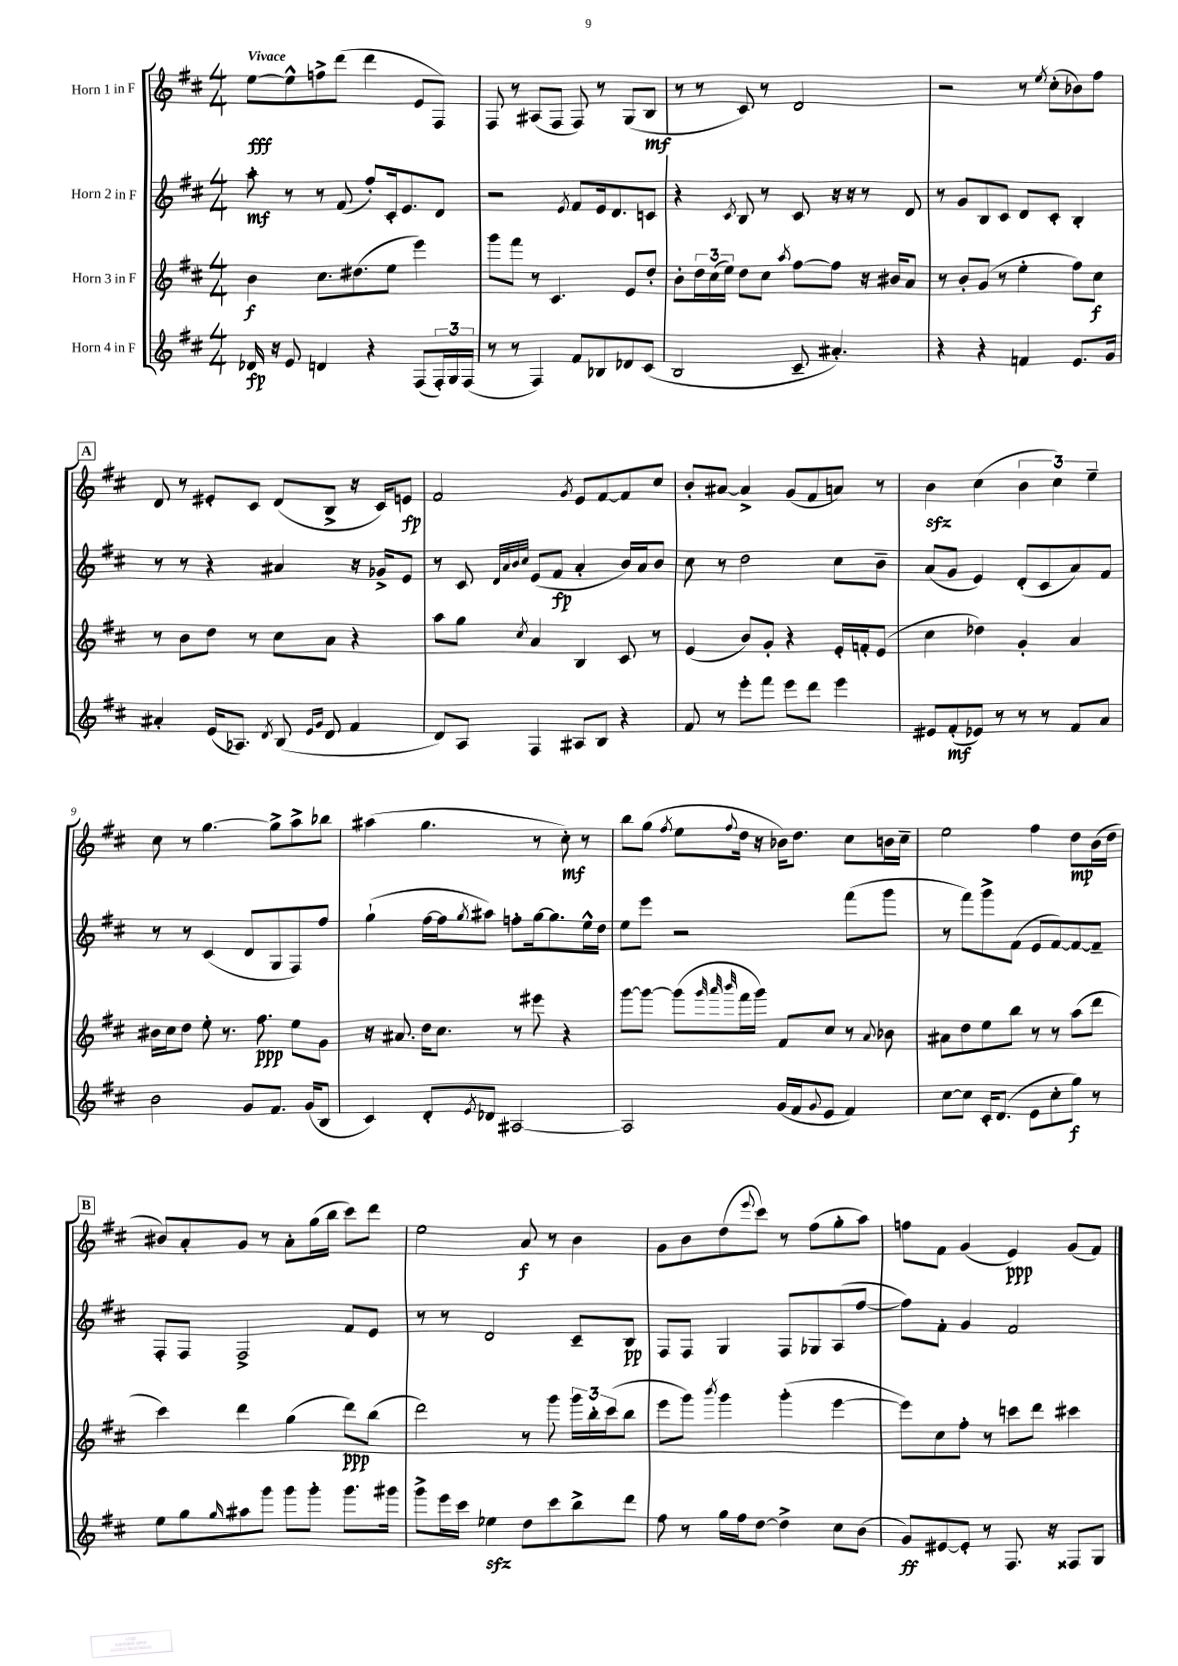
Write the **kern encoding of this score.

**kern	**dynam	**kern	**dynam	**kern	**dynam	**kern	**dynam
*part4	*part4	*part3	*part3	*part2	*part2	*part1	*part1
*staff4	*staff4	*staff3	*staff3	*staff2	*staff2	*staff1	*staff1
*I"Horn 4 in F	*	*I"Horn 3 in F	*	*I"Horn 2 in F	*	*I"Horn 1 in F	*
*clefG2	*	*clefG2	*	*clefG2	*	*clefG2	*
*k[f#c#]	*	*k[f#c#]	*	*k[f#c#]	*	*k[f#c#]	*
*M4/4	*	*M4/4	*	*M4/4	*	*M4/4	*
=1	=1	=1	=1	=1	=1	=1	=1
!	!	!	!	!	!	!LO:TX:a:B:t=Vivace	!
16d-X/	fp	4b\	f	8aa'\	mf	[8ee\L	fff
16r	.	.	.	.	.	.	.
8e/	.	.	.	8r	.	8ee^^\]	.
4dn/	.	8.cc#\L	.	8r	.	8ffn^\	.
.	.	.	.	(8f#/	.	(8ddd\J	.
.	.	(8.dd#X\	.	.	.	.	.
4r	.	.	.	8ff#'/L)	.	4ddd\	.
.	.	8ee\J	.	16c#'/k	.	.	.
.	.	.	.	8.e/	.	.	.
(8F#/L	.	4eee\)	.	.	.	8e/L	.
24F#'/L)	.	.	.	8d/J	.	8F#/J)	.
24G/	.	.	.	.	.	.	.
(24F#/JJ	.	.	.	.	.	.	.
=2	=2	=2	=2	=2	=2	=2	=2
8r	.	8ggg\L	.	2r	.	8F#/	.
8r	.	8fff#\J	.	.	.	8r	.
4F#/)	.	8r	.	.	.	(8A#X/L	.
.	.	4.c#/	.	.	.	8F#/J	.
.	.	.	.	8qe/	.	.	.
8f#/L	.	.	.	8f#/L	.	8F#/)	.
8B-X/	.	.	.	16e/k	.	8r	.
.	.	.	.	8.d/	.	.	.
8d-X/	.	8e/L	.	.	.	(8G/L	.
(8c#/J	.	8dd'/J	.	8cn/J	.	8B/J	mf
=3	=3	=3	=3	=3	=3	=3	=3
2B/	.	8b'\L	.	4r	.	8r	.
.	.	24dd\L	.	.	.	8r	.
.	.	(24cc#\	.	.	.	.	.
.	.	24ee\JJ)	.	.	.	.	.
.	.	.	.	8qc#/	.	.	.
.	.	8dd\L	.	8B/	.	8c#/)	.
.	.	8cc#\J	.	8r	.	8r	.
.	.	8qaa/	.	.	.	.	.
8c#~/	.	[8ff#\L	.	8c#/	.	2d/	.
4.a#X'/)	.	8ff#\J]	.	16r	.	.	.
.	.	.	.	16r	.	.	.
.	.	16r	.	8r	.	.	.
.	.	16b#X/KL	.	.	.	.	.
.	.	8a/J	.	8d/	.	.	.
=4	=4	=4	=4	=4	=4	=4	=4
4r	.	8r	.	8r	.	2r	.
.	.	8b'/L	.	8g/L	.	.	.
4r	.	(8g/J	.	8B/	.	.	.
.	.	8r	.	8c#/J	.	.	.
4fn/	.	4ee'\	.	8d/L	.	8r	.
.	.	.	.	.	.	8qee/	.
.	.	.	.	8c#'/J	.	(8cc#'\L	.
8.e/L	.	8ff#\L)	.	4B'/	.	8b-X\)	.
.	.	8cc#\J	f	.	.	8ff#\J	.
16g/Jk	.	.	.	.	.	.	.
!!LO:LB:g=z
!!LO:REH:place=s1:t=A
=5	=5	=5	=5	=5	=5	=5	=5
4a#X'/	.	8r	.	8r	.	8d/	.
.	.	8b\L	.	8r	.	8r	.
(16e/KL	.	8dd\J	.	4r	.	8e#X'/L	.
8.A-X/J)	.	.	.	.	.	.	.
.	.	8r	.	.	.	8c#/J	.
8qd/	.	.	.	.	.	.	.
(8B/	.	8cc#\L	.	4a#X/	.	(8d/L	.
16qqe/LL	.	.	.	.	.	.	.
16qqg/JJ	.	.	.	.	.	.	.
8d/	.	8a\J	.	.	.	8B^/J	.
4f#/	.	4r	.	16r	.	16r	.
.	.	.	.	16g-X^/KL	.	16c#/KL)	.
.	.	.	.	8e/J	.	8en/J	fp
=6	=6	=6	=6	=6	=6	=6	=6
8d/L)	.	8aa\L	.	8r	.	2f#/	.
8A/J	.	8gg\J	.	8c#/	.	.	.
.	.	.	.	32qqd/LLL	.	.	.
.	.	.	.	32qqa/	.	.	.
.	.	.	.	32qqb/	.	.	.
.	.	8qcc#/	.	32qqcc#/JJJ	.	.	.
4F#/	.	4a/	.	(8e/L	.	.	.
.	.	.	.	8f#/J	fp	.	.
.	.	.	.	.	.	8qg/	.
8A#X/L	.	4B/	.	4a'/	.	8e/L	.
8B/J	.	.	.	.	.	[8f#/	.
4r	.	8c#/	.	16b/LL)	.	8f#/]	.
.	.	.	.	16a/J	.	.	.
.	.	8r	.	8b/J	.	8cc#/J	.
=7	=7	=7	=7	=7	=7	=7	=7
8f#/	.	(4e/	.	8cc#\	.	8b'/L	.
8r	.	.	.	8r	.	[8a#X/J	.
8eee'\L	.	8b/L)	.	2dd\	.	4a#^/]	.
8fff#\J	.	8g'/J	.	.	.	.	.
8eee\L	.	4r	.	.	.	(8g/L	.
8ddd\J	.	.	.	.	.	8f#/	.
4eee\	.	16e'/LL	.	8cc#\L	.	8an/J)	.
.	.	16fn'/J	.	.	.	.	.
.	.	(8e/J	.	8b~\J	.	8r	.
=8	=8	=8	=8	=8	=8	=8	=8
8e#X/L	.	4cc#\	.	(8a/L	.	4bzz\	.
(8f#'/	mf	.	.	8g/J	.	.	.
8e-X/J)	.	4dd-X\)	.	4e/)	.	(4cc#\	.
8r	.	.	.	.	.	.	.
8r	.	4g'/	.	(8d'/L	.	6b\	.
8r	.	.	.	8c#/	.	.	.
.	.	.	.	.	.	6cc#\)	.
8f#/L	.	4a/	.	8a/)	.	.	.
.	.	.	.	.	.	6ee~\	.
8a/J	.	.	.	8f#/J	.	.	.
!!LO:LB:g=z
=9	=9	=9	=9	=9	=9	=9	=9
2b\	.	16b#X\LL	.	8r	.	8cc#\	.
.	.	16cc#\J	.	.	.	.	.
.	.	8dd\J	.	8r	.	8r	.
.	.	8ee'\	.	(4c#/	.	[4.gg\	.
.	.	8.r	.	.	.	.	.
8g/L	.	.	.	8d/L	.	.	.
.	.	8.ff#\	ppp	.	.	.	.
8.f#/J	.	.	.	8G/	.	8gg^\L]	.
.	.	8ee\L	.	8F#/)	.	8aa^\	.
(16g/KL	.	.	.	.	.	.	.
8B/J	.	8g\J	.	8ff#/J	.	8bb-X\J	.
=10	=10	=10	=10	=10	=10	=10	=10
4c#/)	.	16r	.	(4gg`\	.	(4aa#X\	.
.	.	8.a#X/	.	.	.	.	.
8d'/L	.	16dd\KL	.	[16ff#\LL	.	4.gg\	.
.	.	8.cc#\J	.	16ff#\J]	.	.	.
8qe/	.	.	.	8qgg/	.	.	.
8d-X/J	.	.	.	8aa#X\J)	.	.	.
[2A#X/	.	8r	.	8ffn'\L	.	.	.
.	.	8eee#X\	.	[16gg\k	.	8r	.
.	.	.	.	8.gg\]	.	.	.
.	.	4r	.	.	.	8cc#'\)	mf
.	.	.	.	16ee^^\L	.	8r	.
.	.	.	.	16dd\JJ	.	.	.
=11	=11	=11	=11	=11	=11	=11	=11
2A#/]	.	[8ggg\L	.	8ee\L	.	8bb\L	.
.	.	8ggg\J_	.	8eee\J	.	(8gg\J	.
.	.	.	.	.	.	8qff#/	.
.	.	(8ggg\L]	.	2r	.	8ee\L	.
.	.	32qqggg/	.	.	.	.	.
.	.	32qqaaa/	.	.	.	.	.
.	.	32qqbbb/	.	.	.	8qqff#/	.
.	.	16fff#\L	.	.	.	16dd\Jk	.
.	.	16ggg\JJ)	.	.	.	16r	.
(16g/LL	.	8f#/L	.	.	.	16b-X\KL)	.
16f#/J	.	.	.	.	.	8.dd\J	.
8qqg/	.	.	.	.	.	.	.
8e/J	.	8cc#/J	.	.	.	.	.
4f#/)	.	8r	.	(8fff#\L	.	8cc#\L	.
.	.	8qqa/	.	.	.	.	.
.	.	8b-X\	.	8ggg\J	.	16bn\L	.
.	.	.	.	.	.	16cc#~\JJ	.
=12	=12	=12	=12	=12	=12	=12	=12
[8cc#\L	.	8a#X\L	.	8r	.	2ee\	.
8cc#\J]	.	8dd\	.	8fff#\L)	.	.	.
16c#'/KL	.	8ee\	.	8ggg^\	.	.	.
(8.d/J	.	.	.	.	.	.	.
.	.	8bb\J	.	(8f#\J	.	.	.
8e\L	.	8r	.	8e/L	.	4ff#\	.
8cc#'\	.	8r	.	[8f#/)	.	.	.
8gg\J)	f	(8aa\L	.	8f#/_	.	8dd\L	mp
8r	.	8ddd\J	.	8f#~/J]	.	(16b\L	.
.	.	.	.	.	.	16dd\JJ	.
!!LO:LB:g=z
!!LO:REH:place=s1:t=B
=13	=13	=13	=13	=13	=13	=13	=13
8ee\L	.	4ccc#\)	.	8F#'/L	.	8b#X/L)	.
8gg\	.	.	.	8F#/J	.	8a'/	.
16qqgg/	.	.	.	.	.	.	.
8aa#X\	.	4ddd\	.	2F#^/	.	8g/J	.
8ggg\J	.	.	.	.	.	8r	.
8ggg\L	.	(4gg\	.	.	.	8a'\L	.
8ggg'\J	.	.	.	.	.	(16gg\L	.
.	.	.	.	.	.	16bb\JJ	.
8.ggg\L	.	8ddd\L)	ppp	8f#/L	.	8ccc#\L)	.
.	.	(8bb\J	.	8e/J	.	8ddd\J	.
16ggg#X\Jk	.	.	.	.	.	.	.
=14	=14	=14	=14	=14	=14	=14	=14
8ggg^\L	.	2ddd\)	.	8r	.	2ee\	.
16eee\L	.	.	.	8r	.	.	.
16ccc#\JJ	.	.	.	.	.	.	.
4ee-Xzz\	.	.	.	2d/	.	.	.
8dd\L	.	8r	.	.	.	8a/	f
8ccc#\	.	8ggg\	.	.	.	8r	.
8bb^\	.	24ggg\LL	.	8c#~/L	.	4b\	.
.	.	24bb'\	.	.	.	.	.
.	.	(24ccc#\J	.	.	.	.	.
8ddd\J	.	8bb\J	.	8B/J	pp	.	.
=15	=15	=15	=15	=15	=15	=15	=15
8ff#\	.	8eee\L	.	8F#/L	.	8g\L	.
8r	.	8ggg\J)	.	8F#/J	.	8b\	.
.	.	8qbbb/	.	.	.	.	.
16gg\LL	.	4ggg\	.	4G/	.	(8dd\	.
16ff#\J	.	.	.	.	.	.	.
.	.	.	.	.	.	8qqeee/	.
[8dd\J	.	.	.	.	.	8ccc#\J)	.
4dd^\]	.	(4ggg'\	.	8F#/L	.	8r	.
.	.	.	.	8G-X/	.	(8ff#\L	.
8cc#\L	.	[4eee\	.	(8A/	.	8gg'\	.
(8b\J	.	.	.	[8ff#/J	.	8aa\J)	.
=16	=16	=16	=16	=16	=16	=16	=16
8g/L)	ff	8eee\L])	.	8ff#\L])	.	8ffn\L	.
[8e#X/	.	8cc#\	.	8f#'\J	.	8f#\J	.
8e#'/J]	.	8ff#'\J	.	4g/	.	(4g/	.
8r	.	8r	.	.	.	.	.
8.F#/	.	8cccn\L	.	2f#/	.	4e/)	ppp
.	.	8ddd\J	.	.	.	.	.
16r	.	.	.	.	.	.	.
8F##X/L	.	4ccc#X\	.	.	.	(8g/L	.
8G/J	.	.	.	.	.	8f#/J)	.
==	==	==	==	==	==	==	==
*-	*-	*-	*-	*-	*-	*-	*-
